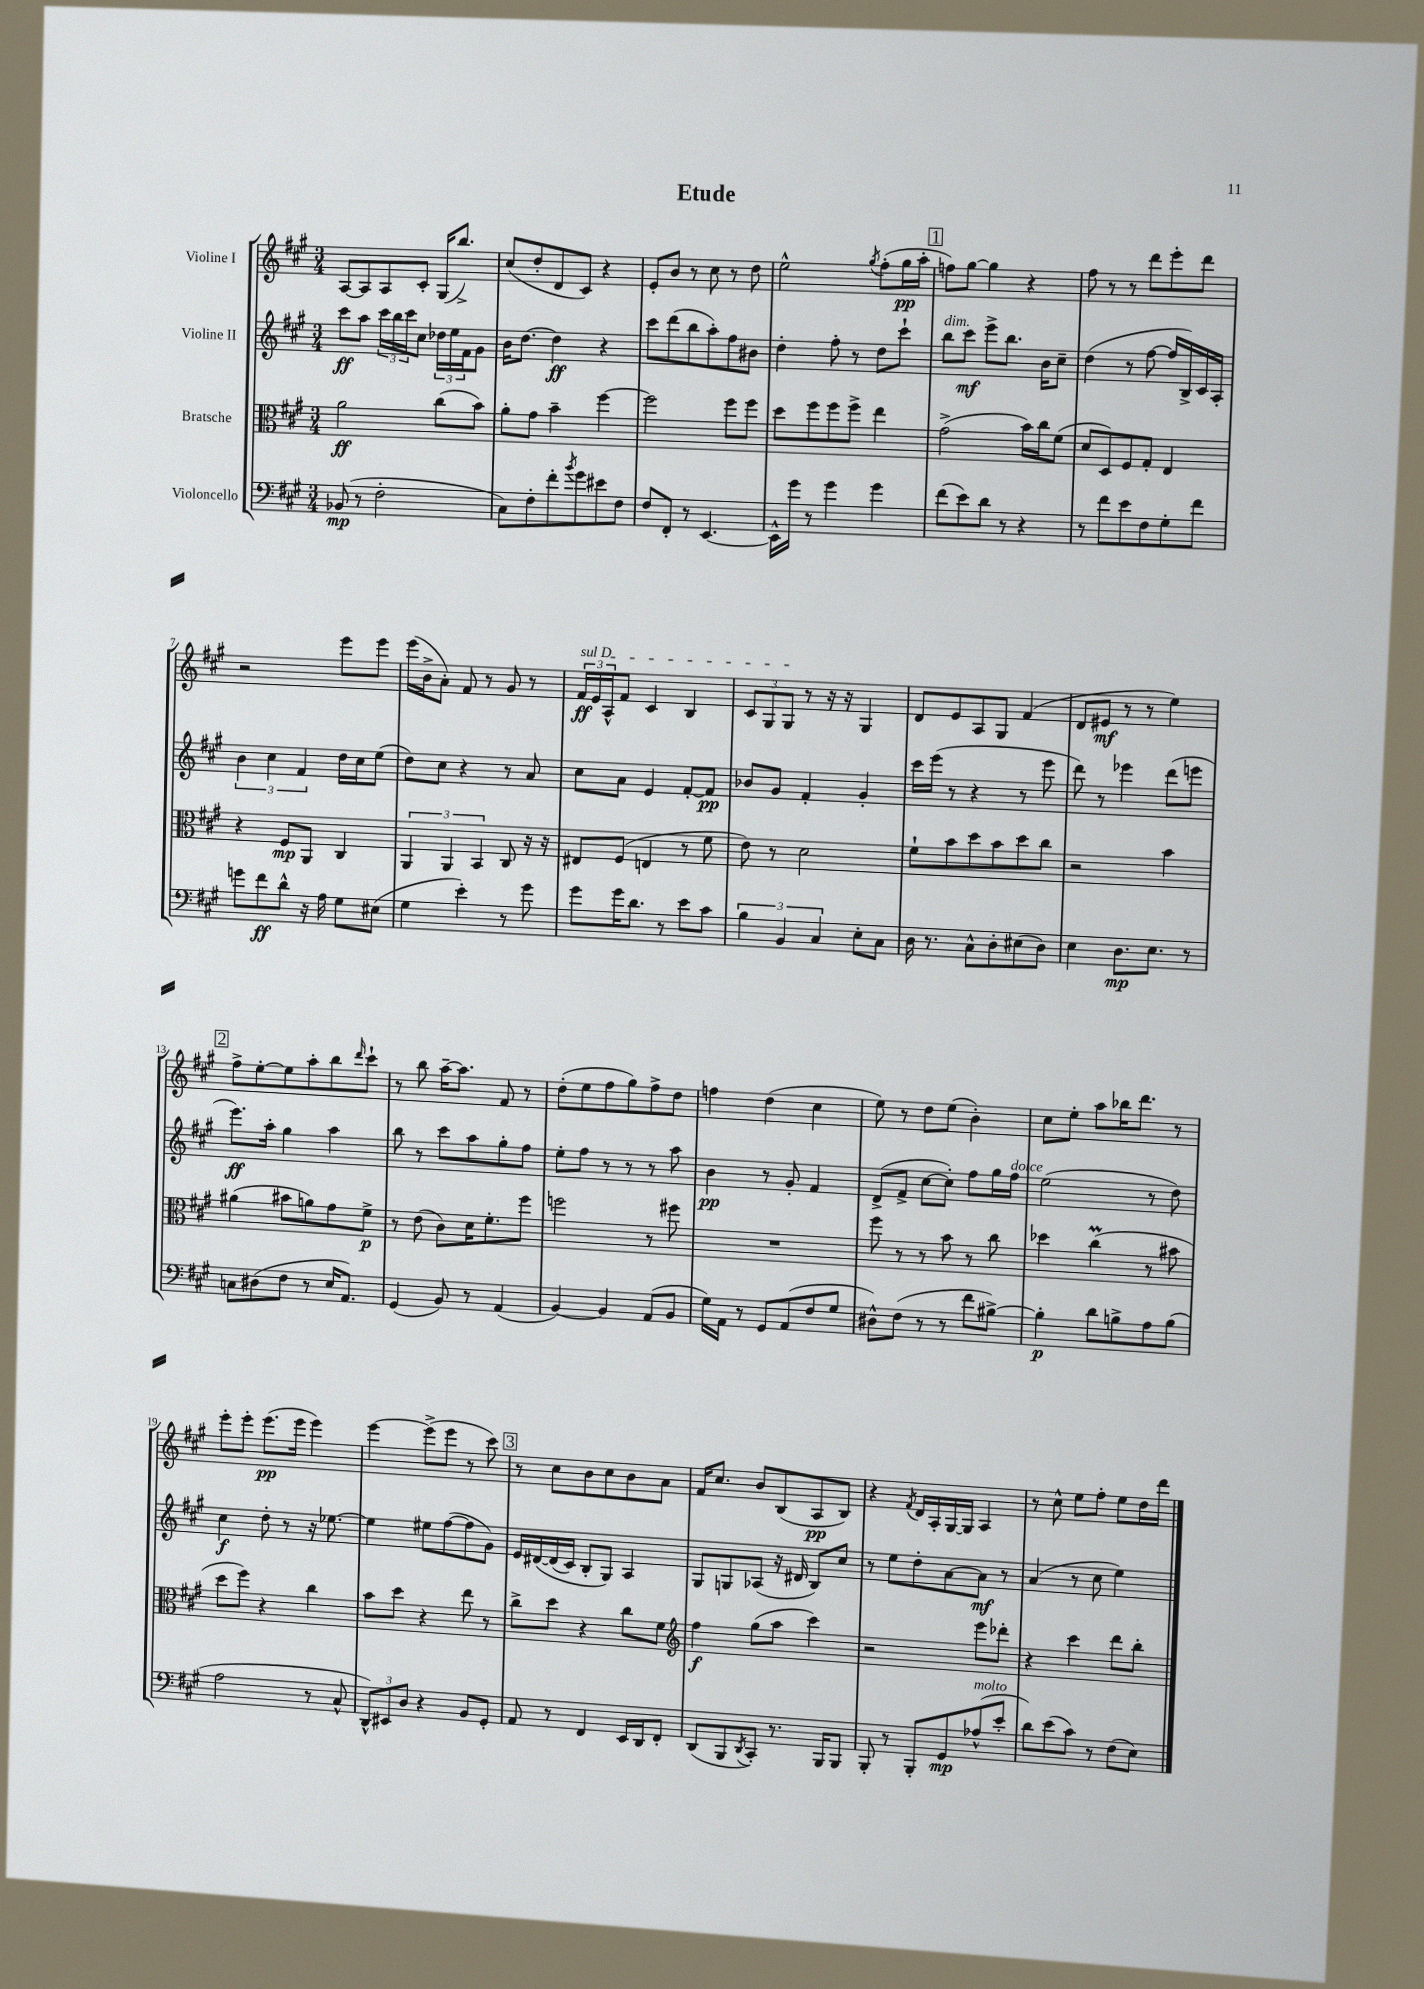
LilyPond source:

\header { title = "Etude" }
<<
\new StaffGroup <<
\new Staff = "s0" \with { instrumentName = "Violine I" } {
    \clef treble \key a \major \numericTimeSignature \time 3/4
    a8~ a8 a8 cis'8-. gis16( b''8.->) |
    cis''8( d''8-. d'8 cis'8) r4 |
    e'8-. b'8 r8 cis''8 r8 d''8 |
    e''2-^ \acciaccatura { gis''8 } fis''8-.( gis''16\pp a''16-. |
    \mark \markup { \box "1" } f''8) gis''8~ gis''4 r4 |
    fis''8 r8 r8 d'''8 e'''8-. d'''8 |
    r2 e'''8 e'''8 |
    e'''16( b'16-> a'8-.) fis'8 r8 gis'8 r8 |
    \tuplet 3/2 { \once \override TextSpanner.bound-details.left.text = \markup { \italic "sul D" } fis'16\ff\startTextSpan e'16 a16-^ } fis'8 cis'4 b4 |
    \tuplet 3/2 { cis'8 gis8 gis8\stopTextSpan } r8 r16 r16 gis4 |
    d'8 e'8 a8 gis8 fis'4( |
    d'8 eis'8\mf r8 r8 e''4) |
    \mark \markup { \box "2" } fis''8-> e''8~-. e''8 a''8-. b''8 \grace { d'''16 } cis'''8-! |
    r8 b''8 a''16~-- a''8. fis'8 r8 |
    d''8-.( e''8 fis''8 gis''8) fis''8-> d''8 |
    f''4 d''4( cis''4 |
    e''8) r8 d''8 e''8( b'4-.) |
    cis''8 e''8-. a''8 bes''16 d'''8. r8 |
    e'''8-. e'''8-. e'''8.\pp( e'''16 e'''4) |
    e'''4~ e'''8->( e'''8 r8 cis'''8) |
    \mark \markup { \box "3" } r8 cis''8 b'8 cis''8 b'8 a'8 |
    fis'16 cis''8. b'8 b8( a8\pp b8) |
    r4 \acciaccatura { fis'8 } d'16 a16-. gis16~ gis16 a4 |
    r8 cis''8-^ e''8 fis''8-. e''8 d''16 d'''16 \bar "|." |
}
\new Staff = "s1" \with { instrumentName = "Violine II" } {
    \clef treble \key a \major \numericTimeSignature \time 3/4
    cis'''8\ff a''8 \tuplet 3/2 { cis'''16 b''16 cis'''16 } cis''8 \tuplet 3/2 { des''16 e''16 fis'16 } gis'8 |
    b'16 d''8.~ d''4\ff r4 |
    cis'''8 d'''8( b''8 a''8-.) fis''8 bis'8 |
    d''4-. fis''8-. r8 d''8 cis'''8-! |
    \mark \markup { \box "1" } b''8^\markup { \italic "dim." } cis'''8\mf e'''8-> b''8. b'16 cis''8-- |
    d''4( r8 fis''8~ fis''16 b16->) cis'16 a16-. |
    \tuplet 3/2 { b'4 cis''4 fis'4 } d''16 cis''16 e''8( |
    d''8) cis''8 r4 r8 a'8 |
    cis''8 a'8 e'4 fis'8~-. fis'8\pp |
    bes'8 gis'8 fis'4-. gis'4-. |
    cis'''16 e'''16( r8 r4 r8 e'''8 |
    d'''8) r8 ees'''4 d'''8( e'''8 |
    \mark \markup { \box "2" } e'''8.\ff) a''16-. gis''4 a''4 |
    b''8 r8 cis'''8 a''8 gis''8-. fis''8 |
    e''8-. fis''8 r8 r8 r8 a''8 |
    b'4\pp r8 gis'8-. fis'4 |
    d'8->( fis'8-> cis''8~ cis''8-.) fis''8 gis''16 fis''16^\markup { \italic "dolce" } |
    e''2( r8 d''8) |
    cis''4\f d''8-. r8 r16 ees''8.~ |
    ees''4 eis''8 fis''8~( fis''8 gis'8) |
    \mark \markup { \box "3" } e'16 dis'16~\( dis'16( cis'16) b8-. gis8\) a4 |
    gis8 g8 aes8( r16 dis'16 b8) cis''8 |
    r8 e''8 d''8-. a'8~ a'8\mf r8 |
    a'4( r8 cis''8 e''4) \bar "|." |
}
\new Staff = "s2" \with { instrumentName = "Bratsche" } {
    \clef alto \key a \major \numericTimeSignature \time 3/4
    a'2\ff cis''8( b'8) |
    a'8-. gis'8 b'4-- fis''4~ |
    fis''2 fis''8 fis''8 |
    d''8 fis''8 fis''8 fis''8-> e''4 |
    \mark \markup { \box "1" } gis'2->( b'16) cis''16 fis'8( |
    d'8 d8) fis8 gis8-. e4 |
    r4 fis8\mp a,8 cis4 |
    \tuplet 3/2 { a,4 a,4 b,4 } cis8 r16 r16 |
    eis8 fis8( e4 r8 fis'8 |
    e'8) r8 d'2 |
    fis'8-! b'8 d''8 b'8 d''8 cis''8 |
    r2 b'4 |
    \mark \markup { \box "2" } ais'4( bis'8 a'8) gis'8 fis'8->\p |
    r8 e'8( cis'8) d'16 fis'8.-. fis''8 |
    f''2 r8 fis''8 |
    R2. |
    fis''8 r8 r8 b'8 r8 cis''8 |
    des''4 cis''4\prall( r8 bis'8 |
    d''8 fis''8) r4 cis''4 |
    b'8 d''8 r4 e''8 r8 |
    \mark \markup { \box "3" } cis''8-> d''8 r4 cis''8 fis'8 |
    \clef treble fis''4\f gis''8( a''8 cis'''4) |
    r2 e'''8 des'''8-. |
    r4 cis'''4 d'''8 b''8-. \bar "|." |
}
\new Staff = "s3" \with { instrumentName = "Violoncello" } {
    \clef bass \key a \major \numericTimeSignature \time 3/4
    bes,8\mp( r8 fis2-. |
    cis8) fis8-. fis'8-. \acciaccatura { b'8 } gis'8 eis'8 fis8 |
    fis8 fis,8-. r8 e,4.~ |
    e,16-^ gis'16 r8 gis'4 gis'4 |
    \mark \markup { \box "1" } fis'8( e'8) d'8 r8 r4 |
    r8 fis'8 e'8 fis8 gis8-. fis'8 |
    g'8 fis'8\ff d'8-^ r16 a16 gis8 eis8( |
    gis4 e'4-.) r8 gis'8 |
    gis'8 gis'16 d'8. r8 e'8 cis'8 |
    \tuplet 3/2 { b4 b,4 cis4 } e8-. cis8 |
    d16 r8. cis8-^ d8-. eis8( d8) |
    e4 d8.\mp e8. r8 |
    \mark \markup { \box "2" } c8 dis8( fis8 r8 e16 a,8.) |
    gis,4( b,8) r8 a,4( |
    b,4~) b,4 a,8( b,8 |
    gis16) a,16 r8 gis,8 a,8( fis8 gis8 |
    dis8-^) fis8( r8 r8 fis'8 bis8~->) |
    bis4-.\p d'8 b8-> a8 b8( |
    a2 r8 cis8-^ |
    \tuplet 3/2 { d,8-^) eis,8 d8 } r4 b,8 gis,8-. |
    \mark \markup { \box "3" } a,8 r8 fis,4 e,16 d,16 fis,8-. |
    d,8( b,,8 \acciaccatura { d,8 } cis,8-.) r8. b,,16 b,,8 |
    b,,8-. r8 b,,8-. gis,8\mp aes8-^^\markup { \italic "molto" }( e'8-. |
    d'8) e'8( cis'8) r8 fis8( e8) \bar "|." |
}
>>
>>
